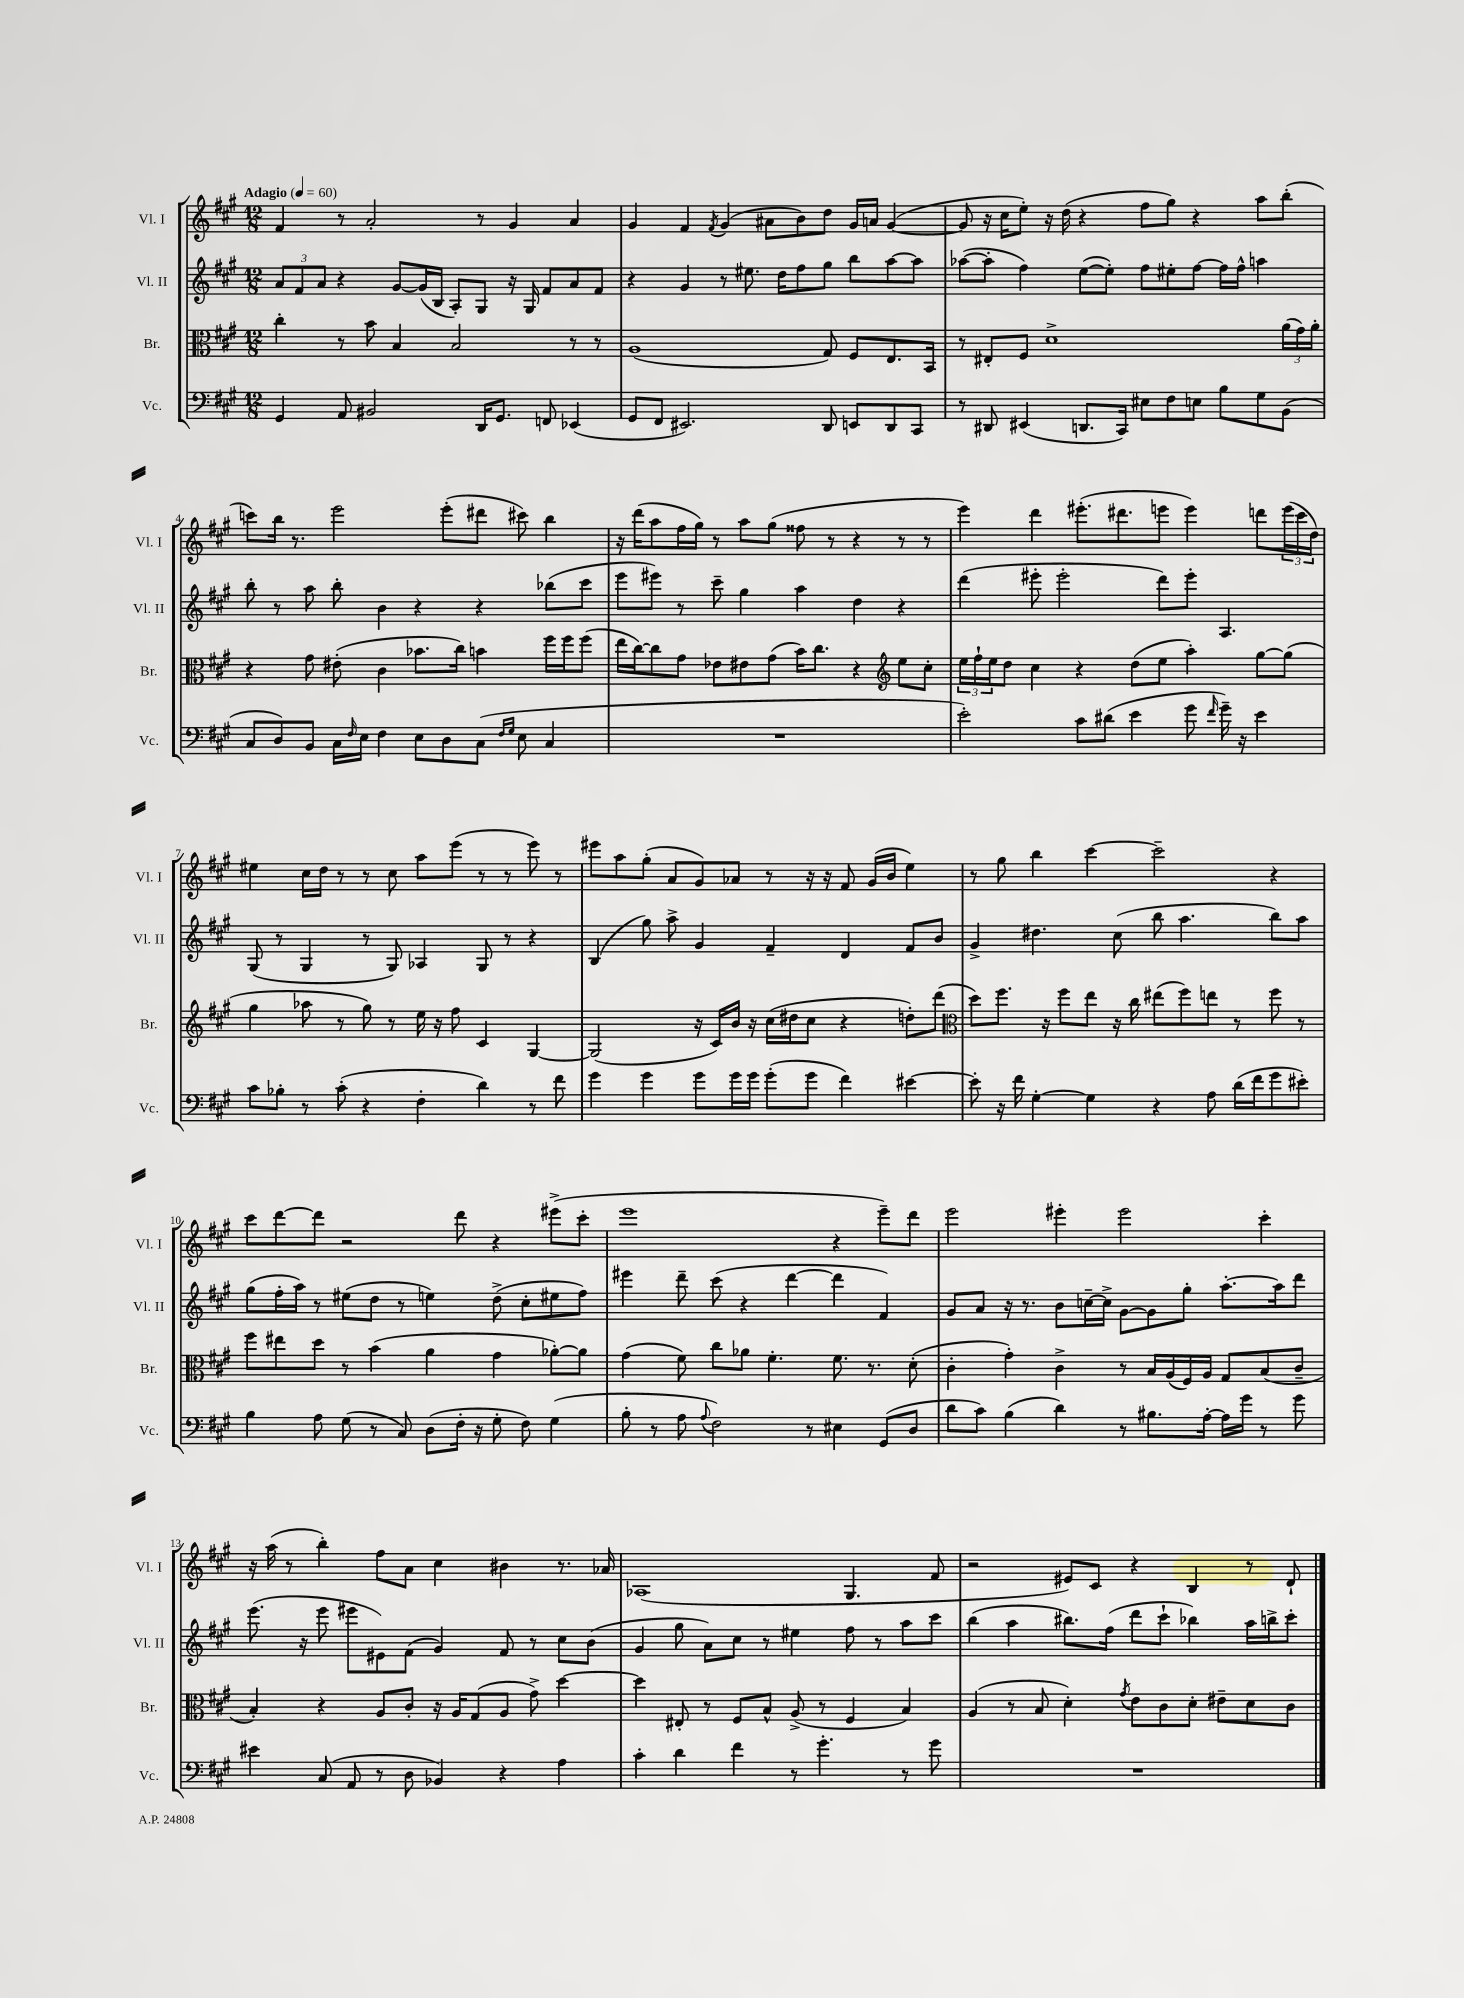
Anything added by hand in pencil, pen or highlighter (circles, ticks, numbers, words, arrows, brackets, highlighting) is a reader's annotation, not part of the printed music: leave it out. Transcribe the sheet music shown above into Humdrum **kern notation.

**kern	**kern	**kern	**kern
*staff4	*staff3	*staff2	*staff1
*clefF4	*clefC3	*clefG2	*clefG2
*k[f#c#g#]	*k[f#c#g#]	*k[f#c#g#]	*k[f#c#g#]
*M12/8	*M12/8	*M12/8	*M12/8
*MM60	*MM60	*MM60	*MM60
4GG#	4cc#'	12a	4f#
.	.	12f#	.
.	.	12a	.
8AA	8r	4r	8r
2BB#	8b	.	2a'
.	4B	[8g#	.
.	.	(16g#]	.
.	.	16B	.
.	2B	8A')	.
16DD	.	8G#	8r
8.GG#	.	.	.
.	.	16r	4g#
.	.	16G#	.
8FF	.	8f#	.
(4EE-	8r	8a	4a
.	8r	8f#	.
=	=	=	=
8GG#	(1A	4r	4g#
8FF#	.	.	.
2.EE#)	.	4g#	4f#
.	.	.	8qf#
.	.	8r	(4g#
.	.	8.ee#	.
.	.	.	8a#
.	.	16dd	.
.	.	8ff#	8b)
8DD	8G#)	8gg#	8dd
8EE	8F#	8bb	16g#
.	.	.	16a
8DD	8.E	[8aa	([4g#
8CC#	.	8aa]	.
.	16BB	.	.
=	=	=	=
8r	8r	([8aa-	8g#]
8DD#	8E#'	8aa-']	16r
.	.	.	16cc#
(4EE#	8F#	4ff#)	8ee')
.	1d^	.	16r
.	.	.	(16dd
8.DD	.	([8ee	4r
.	.	8ee'])	.
16CC#)	.	.	.
8E#	.	8ff#	8ff#
8F#	.	8ee#'	8gg#)
8E	.	[8ff#	4r
8B	.	16ff#]	.
.	.	16ff#^^	.
8G#	.	4aa	8aa
(8BB	(24a	.	(8bb'
.	24g#)	.	.
.	24a'	.	.
=	=	=	=
8C#	4r	8bb'	8ccc)
8D)	.	8r	16bb
.	.	.	8.r
8BB	8g#	8aa	.
16C#	(8e#'	8bb'	2eee
16qqF#	.	.	.
16E	.	.	.
4F#	4c#	4b	.
8E	8.b-	4r	.
8D	.	.	(8eee'
.	16cc#)	.	.
(8C#	4b	4r	8ddd#
16qqF#	.	.	.
16qqG#	.	.	.
8E	.	.	8ccc#)
4C#	16ff#	(8bb-	4bb
.	16ff#	.	.
.	(8ff#	8ccc#	.
=	=	=	=
1.r	16ee	8eee	16r
.	[16cc#)	.	(16ddd
.	8cc#]	8eee#)	8aa
.	8g#	8r	16ff#
.	.	.	16gg#)
.	8e-	8ccc#~	8r
.	8e#	4gg#	8aa
.	(8g#	.	(8gg#
.	16b)	4aa	8ff##
.	8.cc#	.	.
.	.	.	8r
.	4r	4dd	4r
*	*clefG2	*	*
.	8ee	4r	8r
.	8cc#'	.	8r
=	=	=	=
2e')	24ee	(4ddd	4eee)
.	24ff#`	.	.
.	24ee	.	.
.	8dd	.	.
.	4cc#	8eee#'	4ddd
.	.	2eee#'	.
8c#	4r	.	(8.eee#'
(8d#	.	.	.
.	.	.	8.ddd#
4e	(8dd	.	.
.	8ee	8ddd)	8eee
8g#	4aa')	8eee#'	4eee)
16qqf#	.	.	.
16g#~)	.	4.A	.
16r	.	.	.
4e	[8gg#	.	8ddd
.	(8gg#]	.	(24eee
.	.	.	24ccc#
.	.	.	24dd)
=	=	=	=
8c#	4gg#	(8G#	4ee#
8B-'	.	8r	.
8r	8aa-	4G#	16cc#
.	.	.	16dd
(8c#'	8r	.	8r
4r	8gg#)	8r	8r
.	8r	8G#)	8cc#
4F#'	16ee	4A-	8aa
.	16r	.	.
.	8ff#	.	(8eee
4d)	4c#	8G#	8r
.	.	8r	8r
8r	[4G#	4r	8eee)
8f#	.	.	8r
=	=	=	=
4g#	(2G#]	(4B	8eee#
.	.	.	8aa
4g#	.	8gg#)	(8gg#'
.	.	8aa^	8a
8g#	16r	4g#	8g#)
.	16c#)	.	.
16g#	16b	.	8a-
16g#	16r	.	.
(8g#'	(16cc#	4f#~	8r
.	16dd#	.	.
8g#	8cc#	.	16r
.	.	.	16r
4f#)	4r	4d	8f#
.	.	.	(16g#
.	.	.	16b
[4e#	8dd')	8f#	4ee)
.	(8ddd	8b	.
=	=	=	=
*	*clefC3	*	*
8e#']	8dd)	4g#^	8r
16r	8.ff#	.	8gg#
16f#	.	.	.
[4G#'	.	4.dd#	4bb
.	16r	.	.
.	8ff#	.	.
4G#]	8ee	.	[4ccc#
.	16r	(8cc#	.
.	16cc#	.	.
4r	(8ee#	8bb	2ccc#~]
.	8ff#)	4.aa	.
8A	8ee	.	.
(16d	8r	.	.
16f#	.	.	.
8g#	8ff#	8bb)	4r
8e#')	8r	8aa	.
=	=	=	=
4B	8ff#	(8gg#	8ccc#
.	8ee#	16ff#'	[8ddd
.	.	16aa)	.
8A	8dd	8r	8ddd]
(8G#	8r	(8ee#	2r
8r	(4b	8dd	.
8C#)	.	8r	.
(8D	4a	4ee)	.
16F#'	.	.	8ddd
16r	.	.	.
8G#'	4g#	(8dd^	4r
8F#)	.	8cc#'	.
(4G#	[8a-')	8ee#	(8eee#^
.	8a-]	8ff#)	8ccc#'
=	=	=	=
8B'	(4g#	4eee#	1eee
8r	.	.	.
8A	8f#)	8ddd~	.
8qqA	.	.	.
2F#)	8cc#	(8ccc#	.
.	8a-	4r	.
.	4.f#'	.	.
.	.	[4ddd	.
8r	.	.	.
4E#	8.f#	4ddd]	4r
.	8.r	.	.
(8GG#	.	4f#)	8eee~)
8D	(8d'	.	8ddd
=	=	=	=
8d	4c#'	8g#	2eee
8c#)	.	8a	.
(4B	4g#')	16r	.
.	.	8.r	.
4d)	4c#^	8b	4eee#'
.	.	[16cc~	.
.	.	16cc^]	.
8r	8r	[8g#	2eee#
8.B#	16B	8g#]	.
.	(16A	.	.
.	16F#)	8gg#'	.
[16A'	16A	.	.
16A]	8G#	[8.aa'	.
16g#	.	.	.
8r	(8B	.	4ccc#'
.	.	16aa]	.
8g#	8c#~	8ddd	.
=	=	=	=
4e#	4B')	(8.eee	16r
.	.	.	(16aa
.	.	.	8r
.	.	16r	.
(8C#	4r	8eee	4bb')
8AA	.	8eee#	.
8r	8A	8e#)	8ff#
8D	8c#'	(8f#	8a
4BB-)	16r	4g#)	4cc#
.	16A	.	.
.	(8G#	.	.
4r	8A	8f#	4b#
.	8g#^)	8r	.
4A	[4dd	8cc#	8.r
.	.	(8b	.
.	.	.	16a-
=	=	=	=
4c#'	4dd]	4g#	(1A-
4d	8E#'	8gg#	.
.	8r	8a)	.
4f#	8F#	8cc#	.
.	8B^^	8r	.
8r	(8A^	4ee#	.
4.g#'	8r	.	.
.	4F#	8ff#	4.G#
.	.	8r	.
8r	4B)	8aa	.
8g#	.	8ccc#	8f#
=	=	=	=
1.r	(4A	(4bb	2r
.	8r	4aa	.
.	8B	.	.
.	4d')	8.bb#)	8e#)
.	.	.	8c#
.	.	(16ff#	.
.	8qg#	.	.
.	8e	8ddd	4r
.	8c#	8ccc#`	.
.	8d'	4bb-)	4B
.	8e#~	.	.
.	8d	16aa	8r
.	.	16bb^	.
.	8c#	8ccc#'	8d`
==	==	==	==
*-	*-	*-	*-
